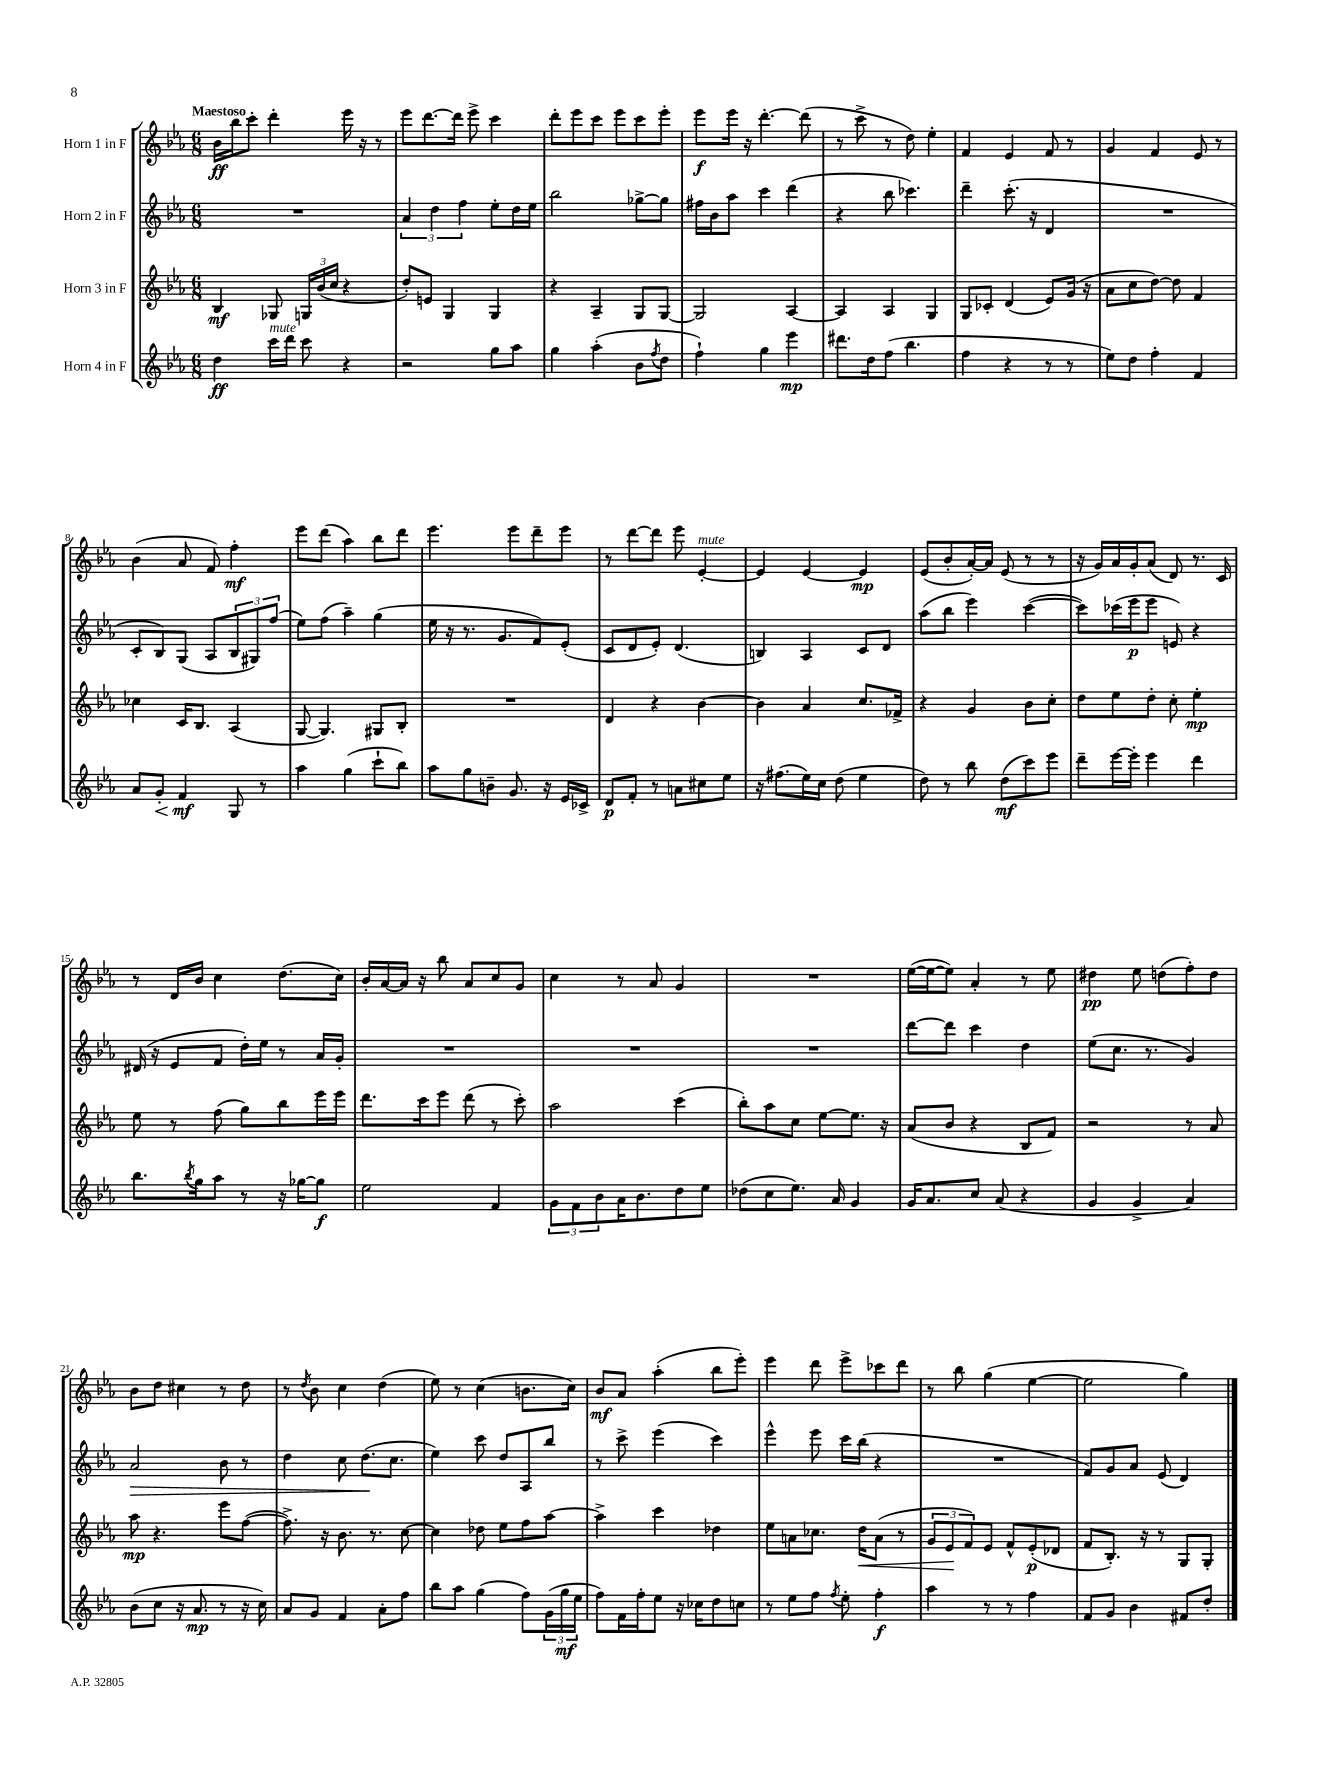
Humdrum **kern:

**kern	**kern	**kern	**kern
*staff4	*staff3	*staff2	*staff1
*clefG2	*clefG2	*clefG2	*clefG2
*k[b-e-a-]	*k[b-e-a-]	*k[b-e-a-]	*k[b-e-a-]
*M6/8	*M6/8	*M6/8	*M6/8
4dd\	4B-/	2.r	16b-\LL
.	.	.	16bb-\J
.	.	.	8ccc'\J
16ccc\LL	8G-/	.	4ddd'\
16ddd\JJ	.	.	.
8ccc\	24G/LL	.	.
.	(24b-/	.	.
.	24cc/JJ	.	.
4r	4r	.	16eee-\
.	.	.	16r
.	.	.	8r
=	=	=	=
2r	8dd'/L)	6a-/	8eee-\L
.	8e/J	.	[8.ddd\
.	.	6dd\	.
.	4G/	.	.
.	.	.	16ddd\]Jk
.	.	6ff\	.
.	.	.	8eee-^\
8gg\L	4G/	8ee-'\L	4ccc\
8aa-\J	.	16dd\L	.
.	.	16ee-\JJ	.
=	=	=	=
4gg\	4r	2bb-\	8ddd'\L
.	.	.	8eee-\
(4aa-'\	4A-~/	.	8ccc\J
.	.	.	8eee-\L
8b-\L	8G/L	[8gg-^\L	8ccc\
8qff/	.	.	.
8dd\J	[8G/J	8gg-\]J	8eee-'\J
=	=	=	=
4ff`\)	2G/]	16ff#\LL	8eee-\L
.	.	16b-\J	.
.	.	8aa-\J	16eee-\Jk
.	.	.	16r
4gg\	.	4ccc\	[4.ddd'\
4eee-\	[4A-/	(4ddd\	.
.	.	.	(8ddd\]
=	=	=	=
8.ddd#\L	4A-/]	4r	8r
.	.	.	8ccc^\
16dd\k	.	.	.
(8ff\J	4A-/	8bb-\	8r
4.bb-\	.	4.ccc-\)	8dd\)
.	4G/	.	4ee-'\
=	=	=	=
4ff\	8G/L	4ddd~\	4f/
.	8c-'/J	.	.
4r	(4d/	(8.ccc'\	4e-/
.	.	16r	.
8r	8e-/L)	4d/	8f/
8r	(16g/Jk	.	8r
.	16r	.	.
=	=	=	=
8ee-\L)	8a-\L	2.r	4g/
8dd\J	8cc\	.	.
4ff'\	[8dd\J)	.	4f/
.	8dd\]	.	.
4f/	4f/	.	8e-/
.	.	.	8r
=	=	=	=
8a-/L	4cc-\	8c'/L	(4b-\
8g'/J	.	8B-/)	.
4f/	16c/LK	(8G/J	8a-/
.	8.B-/J	.	.
.	.	8A-/L	8f/)
8G/	(4A-/	12B-/	4ff'\
.	.	12G#/)	.
8r	.	.	.
.	.	(12ff/J	.
=	=	=	=
4aa-\	[8G/	8ee-\L)	8eee-\L
.	4.G/])	(8ff\J	(8ddd\J
(4gg\	.	4aa-~\)	4aa-\)
8ccc`\L	8G#/L	(4gg\	8bb-\L
8bb-\J)	8B-'/J	.	8ddd\J
=	=	=	=
8aa-\L	2.r	16ee-\	4.eee-\
.	.	16r	.
8gg\	.	8.r	.
8b~\J	.	.	.
.	.	8.g/L	.
8.g/	.	.	8eee-\L
.	.	8f/)	8ddd~\
16r	.	.	.
16e-/LL	.	(8e-'/J	8eee-\J
16c-^/JJ	.	.	.
=	=	=	=
8d/L	4d/	8c/L	8r
8f'/J	.	8d/	[8ddd\L
8r	4r	8e-'/J)	8ddd\]J
8a\L	.	(4.d/	8eee-\
8cc#\	[4b-\	.	[4e-'/
8ee-\J	.	.	.
=	=	=	=
16r	4b-\]	4B/)	4e-/]
(8.ff#\L	.	.	.
16ee-\L)	4a-/	4A-/	[4e-/
16cc\JJ	.	.	.
(8dd\	.	.	.
4ee-\	8.cc/L	8c/L	4e-/]
.	.	8d/J	.
.	16f-^/Jk	.	.
=	=	=	=
8dd\)	4r	(8aa-\L	(8e-/L
8r	.	8bb-\J	8b-'/
8bb-\	4g/	4eee-\)	[16a-'/L)
.	.	.	16a-/]JJ
(8dd\L	.	.	(8e-/
8ccc\)	8b-\L	([4ccc\	8r
8eee-\J	8cc'\J	.	8r
=	=	=	=
8ddd~\L	8dd\L	8ccc\]L)	16r
.	.	.	16g/LL)
[16eee-\L	8ee-\	(16ccc-\L	16a-/
16eee-'\]JJ	.	16eee-\J	16g'/J
4eee-\	8dd'\J	8eee-\J	(8a-/J
.	8cc'\	8e/)	8d/)
4ddd\	4ee-'\	4r	8.r
.	.	.	16c/
=	=	=	=
8.bb-\L	8ee-\	(16d#/	8r
.	.	16r	.
.	8r	8e-/L	16d/LL
8qbb-/	.	.	.
16gg\k	.	.	16b-/JJ
8aa-\J	(8ff\	8f/J	4cc\
8r	8gg\L)	16dd'\LL)	.
.	.	16ee-\JJ	.
16r	8bb-\	8r	(8.dd\L
[16gg-\LK	.	.	.
8gg-\]J	16eee-\L	16a-/LL	.
.	16eee-\JJ	16g'/JJ	16cc\Jk)
=	=	=	=
2ee-\	8.ddd\L	2.r	16b-'/LL
.	.	.	[16a-/
.	.	.	16a-/]JJ
.	16ccc\k	.	16r
.	8eee-\J	.	8bb-\
.	(8ddd\	.	8a-/L
4f/	8r	.	8cc/
.	8ccc'\)	.	8g/J
=	=	=	=
12g\L	2aa-\	2.r	4cc\
12f\	.	.	.
12b-\	.	.	.
16a-\K	.	.	8r
8.b-\	.	.	.
.	.	.	8a-/
8dd\	(4ccc\	.	4g/
8ee-\J	.	.	.
=	=	=	=
(8dd-\L	8bb-'\L)	2.r	2.r
8cc\	8aa-\	.	.
8.ee-\J)	8cc\J	.	.
.	[8ee-\L	.	.
16a-/	.	.	.
4g/	8.ee-\]J	.	.
.	16r	.	.
=	=	=	=
16g/LK	(8a-/L	[8ddd\L	([16ee-\LL
8.a-/	.	.	16ee-\_J
.	8b-/J	8ddd\]J	8ee-\]J)
8cc/J	4r	4ccc\	4a-'/
(8a-/	.	.	.
4r	8B-/L	4dd\	8r
.	8f/J)	.	8ee-\
=	=	=	=
4g/	2r	(8ee-\L	4dd#\
.	.	8.cc\J	.
4g^/	.	.	8ee-\
.	.	8.r	.
.	.	.	(8dd\L
4a-/)	8r	4g/)	8ff'\)
.	8a-/	.	8dd\J
=	=	=	=
(8b-\L	8aa-\	2a-/	8b-\L
8cc\J	4.r	.	8dd\J
16r	.	.	4cc#\
8.a-/	.	.	.
8r	8eee-\L	8b-\	8r
16r	([8ff\J	8r	8dd\
16cc\)	.	.	.
=	=	=	=
8a-/L	8.ff^\])	4dd\	8r
.	.	.	8qdd/
8g/J	.	.	8b-\
.	16r	.	.
4f/	8.b-\	8cc\	4cc\
.	.	(8.dd\L	.
.	8.r	.	.
8a-'\L	.	.	(4dd\
.	.	8.cc\J	.
8ff\J	[8cc\	.	.
=	=	=	=
8bb-\L	4cc\]	4ee-\)	8ee-\)
8aa-\J	.	.	8r
(4gg\	8dd-\	8ccc\	(4cc\
.	8ee-\L	8dd/L	.
8ff\L)	8ff\	8A-/	8.b\L
(24g\L	[8aa-\J	8bb-/J	.
24gg\	.	.	.
.	.	.	16cc\Jk)
24ee-\JJ	.	.	.
=	=	=	=
8ff\L)	4aa-^\]	8r	8b-/L
16f\L	.	8ccc^\	8a-/J
16ff'\J	.	.	.
8ee-\J	4ccc\	(4eee-\	(4aa-'\
16r	.	.	.
16cc-\LK	.	.	.
8dd\	4dd-\	4ccc\)	8bb-\L
8cc\J	.	.	8eee-'\J)
=	=	=	=
8r	8ee-\L	4eee-^^\	4eee-\
8ee-\L	8a\	.	.
8ff\J	8.cc-\J	8eee-\	8ddd\
8qff/	.	.	.
8ee-'\	.	16ccc\LL	8eee-^\L
.	16dd\LK	(16bb-\JJ	.
4ff'\	(8a\J	4r	8ccc-\
.	8r	.	8ddd\J
=	=	=	=
4aa-\	12g/L	2.r	8r
.	12e-/	.	.
.	.	.	8bb-\
.	12f/)	.	.
8r	8e-/J	.	(4gg\
8r	8f^^/L	.	.
4ff\	(8e-'/	.	[4ee-\
.	8d-/J	.	.
=	=	=	=
8f/L	8f/L	8f/L)	2ee-\]
8g/J	8.B-'/J)	8g/	.
4b-\	.	8a-/J	.
.	16r	.	.
.	8r	(8e-/	.
8f#/L	8G/L	4d/)	4gg\)
8dd'/J	8G'/J	.	.
==	==	==	==
*-	*-	*-	*-
